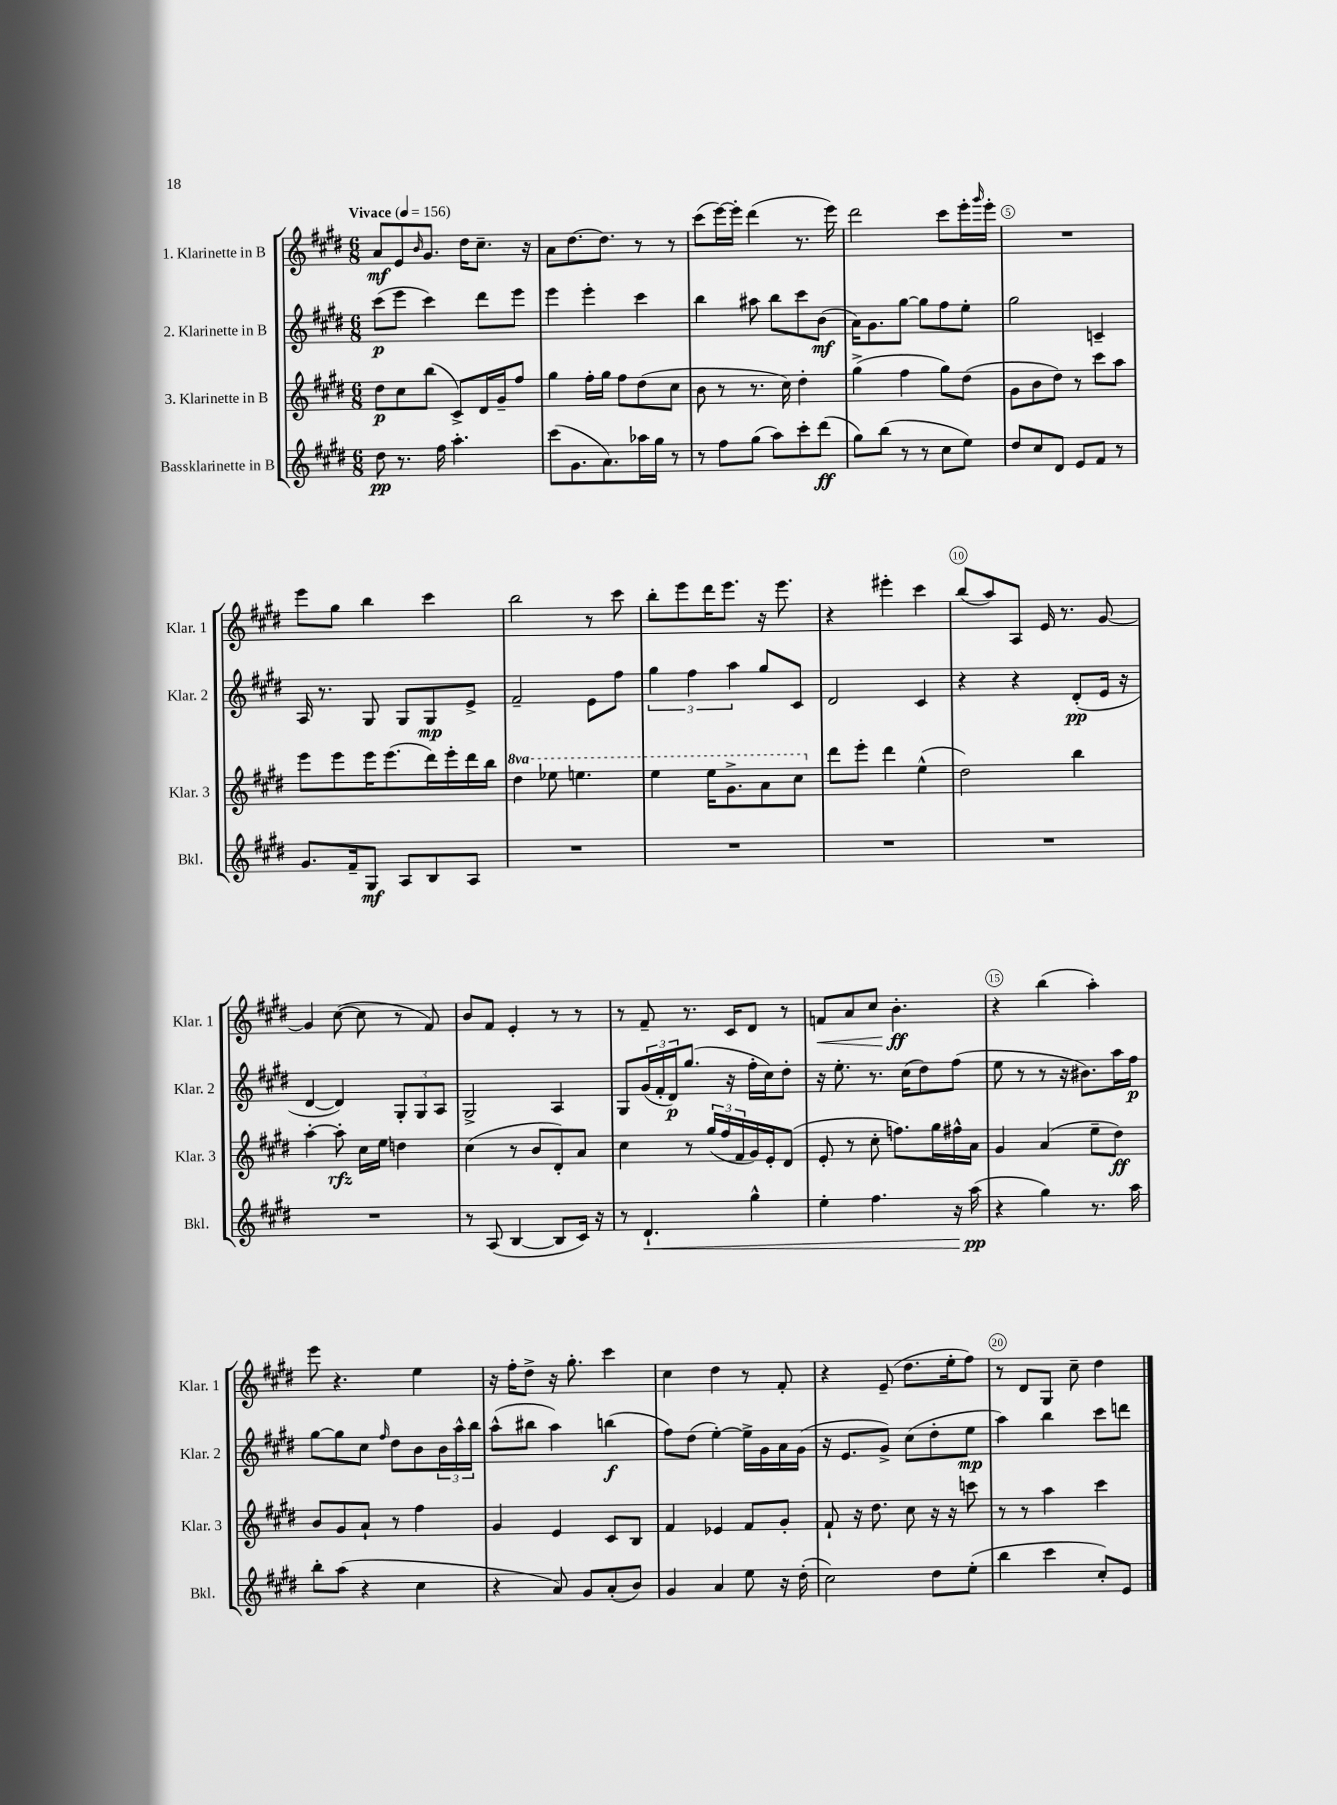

**kern	**kern	**kern	**kern
*staff4	*staff3	*staff2	*staff1
*clefG2	*clefG2	*clefG2	*clefG2
*k[f#c#g#d#]	*k[f#c#g#d#]	*k[f#c#g#d#]	*k[f#c#g#d#]
*M6/8	*M6/8	*M6/8	*M6/8
*MM156	*MM156	*MM156	*MM156
8dd#	8dd#	(8ccc#	8a
8.r	8cc#	8eee	8e
.	.	.	16qqb
.	(8bb	4ccc#)	8.g#
16ff#	.	.	.
4.aa'	8c#^)	.	.
.	.	.	16dd#
.	16d#	8ddd#	8.cc#~
.	16g#~	.	.
.	8ff#	8eee	.
.	.	.	16r
=	=	=	=
(8ccc#	4gg#	4eee	8a
8.g#	.	.	[8.dd#
.	16ff#'	4eee'	.
8.a)	16gg#	.	8.dd#]
.	8ff#	.	.
16aa-	(8dd#	4ccc#	8r
16gg#	.	.	.
8r	8cc#	.	8r
=	=	=	=
8r	8b	4bb	(8ccc#
8ff#	8r	.	[16eee)
.	.	.	16eee']
(8gg#	8.r	8aa#	(4ddd#
8aa)	.	8bb	.
.	16cc#)	.	.
8ccc#'	4dd#'	8ccc#	8.r
(8ddd#	.	(8b	.
.	.	.	16eee)
=	=	=	=
8gg#)	(4gg#^	16a)	2ddd#
.	.	8.g#	.
(8bb	.	.	.
8r	4ff#	[8gg#	.
8r	.	8gg#]	.
8cc#	8gg#)	8ff#	8ccc#
8ee)	(8dd#	8ee'	16eee'
.	.	.	16qqggg#
.	.	.	16eee'
=	=	=	=
8dd#	8g#	2gg#	2.r
8cc#	8b	.	.
8d#	8dd#)	.	.
8e	8r	.	.
8f#	8ccc#	4c~	.
8r	8aa	.	.
=	=	=	=
8.g#	8eee	16A	8eee
.	.	8.r	.
.	8eee	.	8gg#
16f#~	.	.	.
8G#	16eee	8G#	4bb
.	(8.eee	.	.
8A	.	8G#	.
8B	16ddd#)	8G#	4ccc#
.	16eee'	.	.
8A	16ddd#	8e^	.
.	16bb	.	.
=	=	=	=
2.r	4ddd#	2f#~	2bb
.	8eee-	.	.
.	4.eee	.	.
.	.	8e	8r
.	.	8ff#	8ccc#
=	=	=	=
2.r	4eee	6gg#	8bb'
.	.	.	8eee
.	.	6ff#	.
.	16eee	.	16ddd#
.	8.gg#^	.	8.eee
.	.	6aa	.
.	8aa	8gg#	16r
.	.	.	8.eee
.	8ccc#	8c#	.
=	=	=	=
2.r	8ddd#	2d#	4r
.	8eee'	.	.
.	4ddd#	.	4eee#'
.	(4ee^^	4c#	4ccc#
=	=	=	=
2.r	2dd#)	4r	(8bb
.	.	.	8aa)
.	.	4r	8A
.	.	.	16e
.	.	.	8.r
.	4bb	(8d#'	.
.	.	16e	[8g#
.	.	16r	.
=	=	=	=
2.r	[4aa'	[4d#	4g#]
.	8aa']	4d#])	([8cc#
.	16cc#	.	8cc#]
.	16ee	.	.
.	4dd	12G#'	8r
.	.	12G#	.
.	.	.	8f#)
.	.	12A	.
=	=	=	=
8r	(4cc#	2G#^	8b
(8A	.	.	8f#
[4B	8r	.	4e'
.	8b	.	.
8B]	8d#')	4A	8r
16c#)	8a	.	8r
16r	.	.	.
=	=	=	=
8r	4cc#	8G#	8r
4.d#`	.	(24g#	8f#~
.	.	24f#'	.
.	.	24d#)	.
.	8r	(8.gg#	8.r
.	(24gg#	.	.
.	24ff#	.	.
.	.	16r	16c#
.	24f#	.	.
4gg#^^	16g#)	16ff#'	8d#
.	16e'	16cc#)	.
.	(8d#	8dd#'	8r
=	=	=	=
4ee'	8e'	16r	8f
.	.	8.ee'	.
.	8r	.	8a
4.ff#	8cc#'	8.r	8cc#
.	8.ff)	.	4.b'
.	.	(16cc#	.
.	.	8dd#)	.
.	16gg#	.	.
16r	16ff#^^	(8ff#	.
(16aa	16a	.	.
=	=	=	=
4r	4g#	8ee	4r
.	.	8r	.
4gg#)	(4a	8r	(4bb
.	.	16r	.
.	.	8.b#)	.
8.r	8ee~	.	4aa')
.	8dd#)	16aa	.
16aa	.	16ff#	.
=	=	=	=
8bb'	8b	[8gg#	8eee
(8aa	8g#	8gg#]	4.r
4r	8a`	8cc#	.
.	.	16qqff#	.
.	8r	8dd#	.
4cc#	4ff#	8b	4ee
.	.	24b	.
.	.	24aa^^	.
.	.	24bb	.
=	=	=	=
4r	4g#	(8aa^^	16r
.	.	.	16ff#'
.	.	8bb#	8dd#^
8a)	4e	4aa)	16r
.	.	.	8.gg#'
8g#	.	.	.
(8a'	8c#	(4bb	4ccc#
8b)	8B	.	.
=	=	=	=
4g#	4f#	8ff#)	4cc#
.	.	(8dd#	.
4a	4e-	[4ee')	4dd#
8ee	8f#	16ee^]	8r
.	.	16g#	.
16r	8g#'	16a	8f#'
(16dd#'	.	(16g#	.
=	=	=	=
2cc#)	8f#`	16r	4r
.	.	8.e	.
.	16r	.	.
.	8.dd#	.	.
.	.	8g#^)	(8e~
.	8cc#	(8cc#	8.dd#
8dd#	16r	8dd#'	.
.	16r	.	16ee'
(8ee'	8ccc	8ee	8ff#)
=	=	=	=
4bb	8r	4aa)	8r
.	8r	.	8d#
4ccc#	4aa	4bb	8G#
.	.	.	8cc#~
8cc#')	4ccc#	8ccc#	4dd#
8e	.	8ddd	.
==	==	==	==
*-	*-	*-	*-
